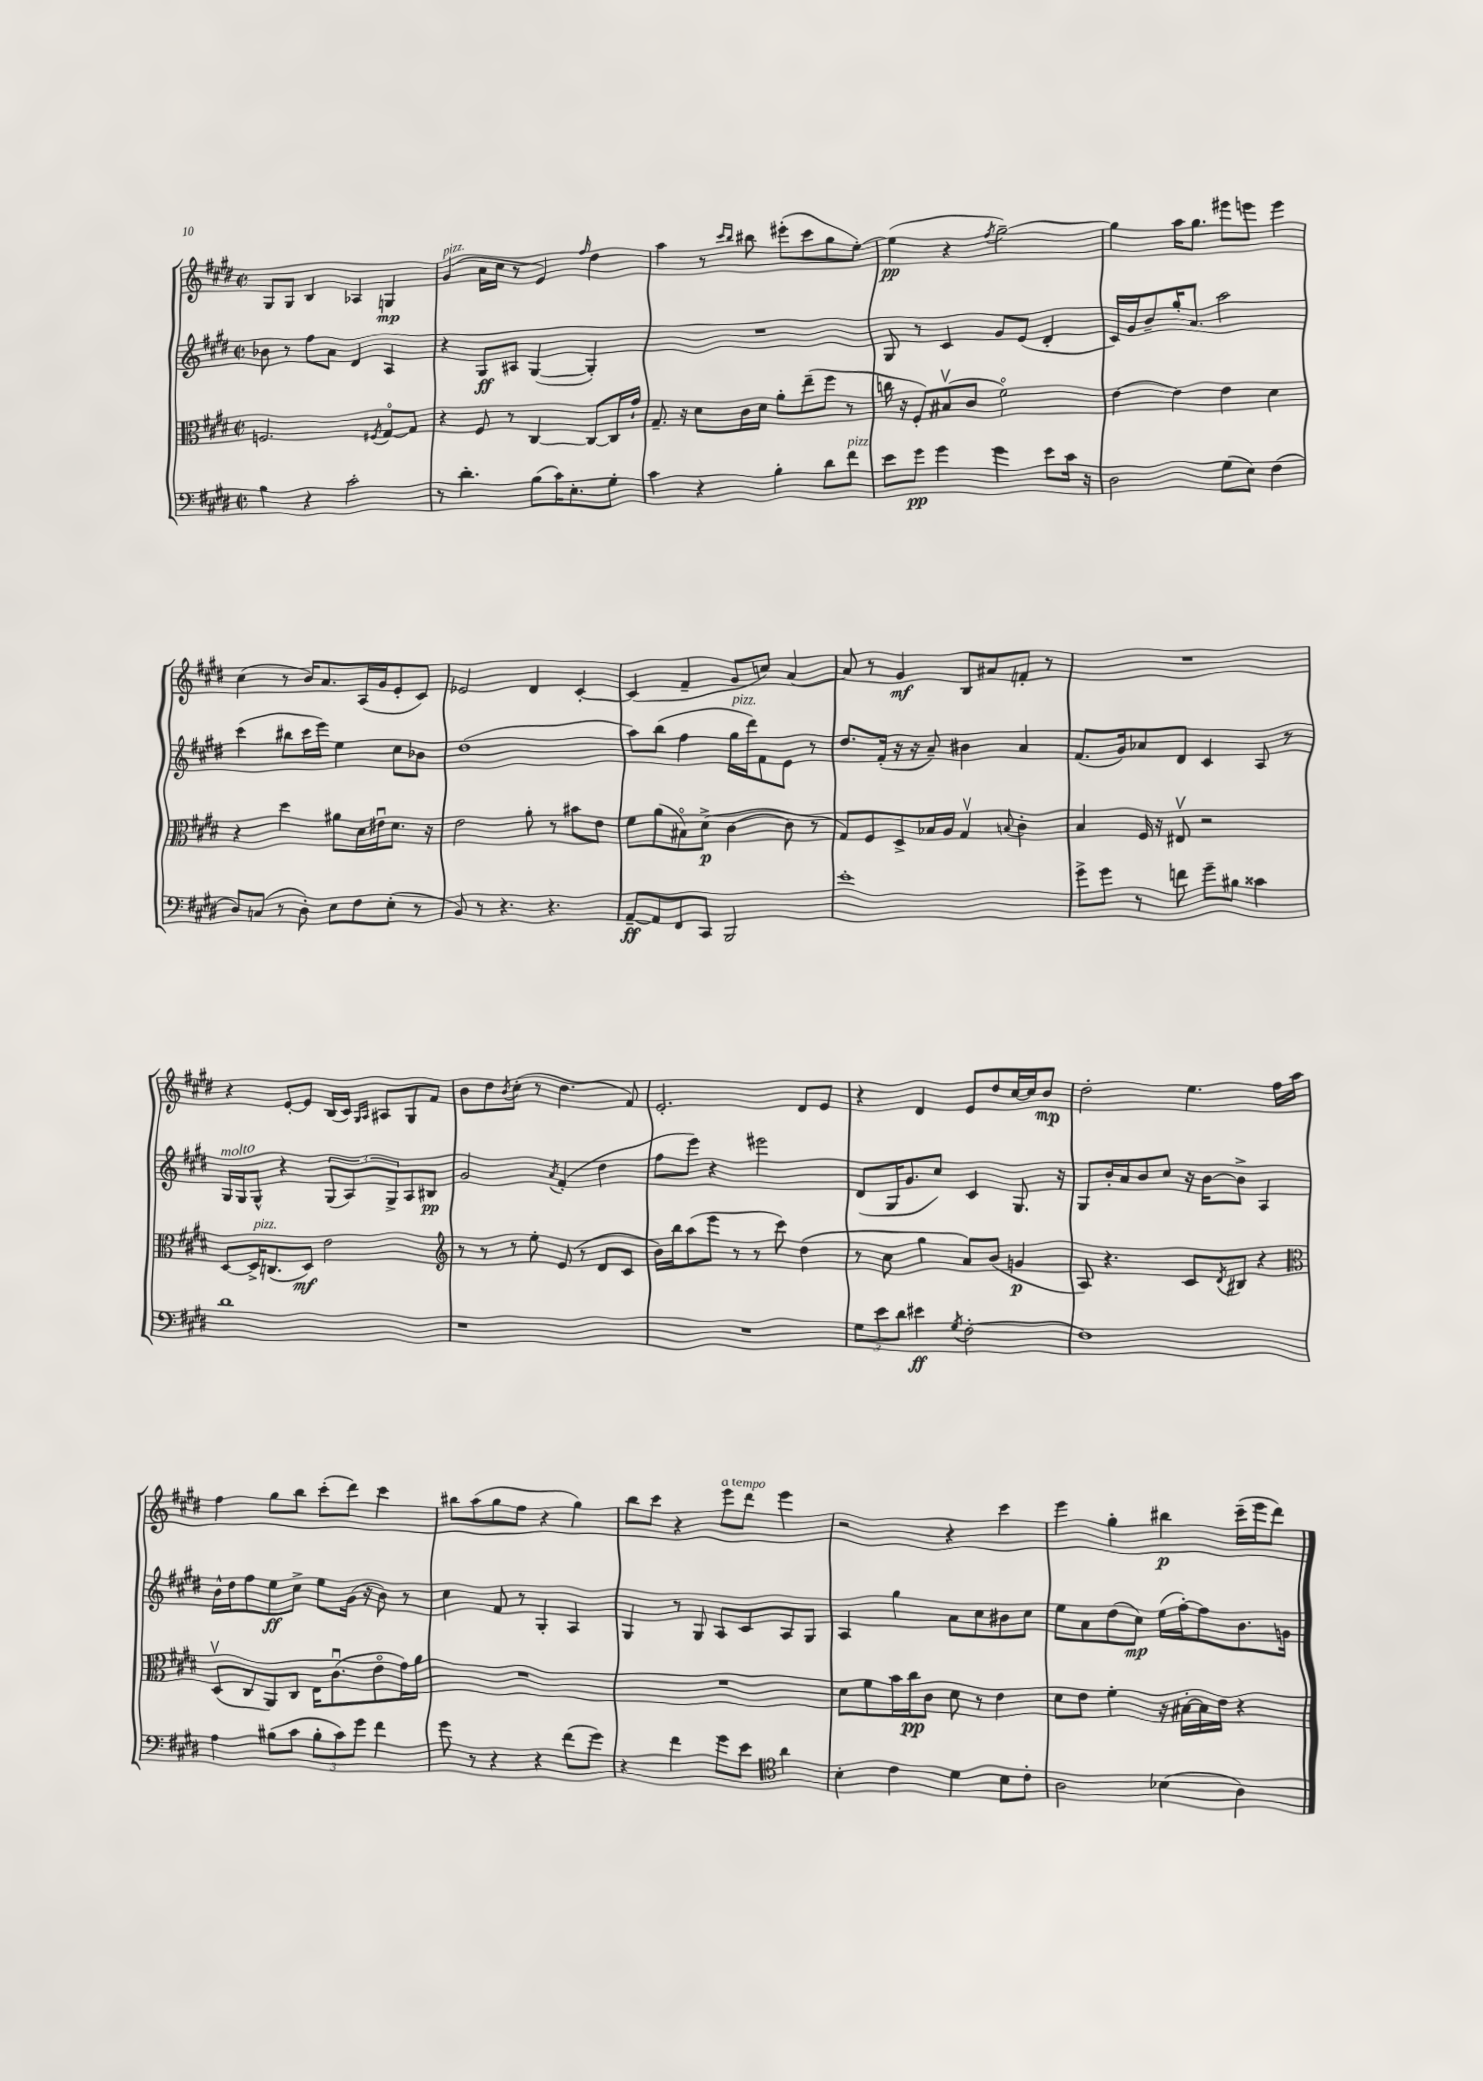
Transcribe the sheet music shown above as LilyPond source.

<<
\new StaffGroup <<
\new Staff = "s0" {
    \clef treble \key e \major \defaultTimeSignature \time 2/2
    gis8 gis8 b4 aes4 g4\mp |
    gis'4^\markup { \italic "pizz." }( a'16 cis''16 r8 e'4) \grace { fis''16 } dis''4 |
    a''4 r8 \grace { cis'''16 b''16 } bis''8 eis'''8-.( cis'''8 gis''8 e''8~-.) |
    e''4\pp( r4 \acciaccatura { fis''8 } gis''2~--) |
    gis''4 a''16 gis''8. eis'''8 e'''8 e'''4 |
    cis''4( r8 b'16) a'8. a16( gis'16 e'8-. cis'8) |
    ees'2 dis'4 cis'4~-. |
    cis'4( fis'4-- gis'8 c''8) a'4~ |
    a'8 r8 gis'4\mf b8 ais'8 f'8-. r8 |
    R1 |
    r4 e'8~-. e'8 b16( cis'16) \grace { gis16 a16 } ais8 gis8 fis'8 |
    b'8 dis''8 \acciaccatura { b'8 } cis''8-.( r8 dis''4. fis'8) |
    e'2.-. dis'8 e'8 |
    r4 dis'4 e'8 dis''8 cis''16~ cis''16 b'8\mp |
    dis''2-. e''4. fis''16 a''16 |
    fis''4 gis''8 b''8 cis'''8-.( dis'''8) cis'''4 |
    bis''8 a''8( gis''8 fis''8 r4 gis''4) |
    b''8 cis'''8 r4 e'''8^\markup { \italic "a tempo" } dis'''8 e'''4 |
    r2 r4 cis'''4 |
    e'''4 gis''4-. bis''4\p cis'''16--( e'''16 dis'''8) \bar "|." |
}
\new Staff = "s1" {
    \clef treble \key e \major \defaultTimeSignature \time 2/2
    bes'8 r8 fis''8 a'8 dis'4 a4 |
    r4 gis8\ff ais8 gis4~( gis4-.) |
    R1 |
    gis8 r8 cis'4 gis'8 e'8( dis'4-. |
    cis'16) gis'16 b'8-- gis''16-. a'8. a''2 |
    cis'''4( bis''8 cis'''16 e'''16) e''4 cis''8 bes'8 |
    dis''1( |
    a''8) b''8( fis''4 gis''16^\markup { \italic "pizz." } dis'''16) fis'8 e'8 r8 |
    dis''8. fis'16-.( r16 r16 a'8--) bis'4 a'4 |
    fis'8.( gis'16) aes'8 dis'8 cis'4 a8 r8 |
    gis16^\markup { \italic "molto" } gis16 gis8-^ r4 \tuplet 3/2 { gis8( a8) gis8-> } a8 bis8\pp |
    gis'2 \acciaccatura { a'8 } fis'4-.( dis''4 |
    fis''8 e'''8) r4 eis'''2 |
    dis'8( gis16 gis'8. cis''8) cis'4 gis8. r16 |
    gis8 b'16-. a'16 b'8 cis''8 r16 b'16~ b'8-> a4 |
    b'16-^ dis''16 fis''8 e''8\ff cis''8-> e''8 gis'16( r16 b'8) r8 |
    cis''4 fis'8 r8 gis4-. a4 |
    gis4 r8 gis8 a8 cis'8 a8 gis8 |
    a4 gis''4 a'8 cis''8 bis'8 cis''8 |
    e''8 a'8 dis''8( cis''8\mp) e''16( fis''16~-.) fis''8 b'8. g'16 \bar "|." |
}
\new Staff = "s2" {
    \clef alto \key e \major \defaultTimeSignature \time 2/2
    f2. \acciaccatura { fis8 } gis8~\flageolet gis8 |
    r4 fis8 r8 cis4~ cis8~ cis16 gis'16-! |
    gis8.-- r16 dis'8 cis'16 dis'16 a'8-. e''8--( fis''8 r8 |
    c''16 r16 fis8-.) bis8\upbow( cis'8 fis'2\flageolet) |
    e'4~ e'4 e'4 dis'4 |
    r4 dis''4 ais'8 dis'16 eis'16\downbow dis'8. r16 |
    e'2 a'8-. r8 bis'8 e'8 |
    fis'8 a'8( bis8\flageolet) dis'8->\p( cis'4~ cis'8 r8 |
    gis8) fis8 dis8-> bes16 a16 gis4\upbow \appoggiatura { b8 } cis'4-. |
    b4 fis16 r16 eis8\upbow r2 |
    dis8~ dis16->^\markup { \italic "pizz." } c8.( dis8\mf) e'2 |
    \clef treble r8 r8 r8 e''8-. e'8( r8 dis'8 cis'8 |
    b'16) b''16 a''8( e'''8 r8 r8 cis'''8) dis''4( |
    r8 cis''8 gis''4 a'8) b'8( g'4\p |
    a8) r4. cis'8 \acciaccatura { dis'8 } bis8 r4 |
    \clef alto dis8\upbow( cis8 a,8) cis8 e16 cis'8.\downbow( e'8\flageolet gis'16) a'16 |
    R1 |
    R1 |
    dis'8 fis'8 b'16 cis''16\pp cis'8 dis'8 r8 e'4 |
    dis'8 e'8 fis'4-. r16 bis16~-. bis16 e'16 r4 \bar "|." |
}
\new Staff = "s3" {
    \clef bass \key e \major \defaultTimeSignature \time 2/2
    b4 r4 cis'2-. |
    r8 dis'4.-. b8( cis'16) e8.-. gis8-. |
    cis'4 r4 b4-. dis'8 fis'8^\markup { \italic "pizz." } |
    e'8 gis'8\pp gis'4 gis'4 e'8 cis'16 r16 |
    dis2 gis8( e8) fis4( |
    dis8) c8( r8 dis8-.) e8 fis8 e8-.( r8 |
    b,8) r8 r4. r4. |
    a,8~--\ff a,8 fis,8 cis,8 b,,2 |
    e'1-. |
    gis'8-> gis'8 r8 f'8 gis'8-- bis8 cisis'4 |
    dis'1 |
    r1 |
    R1 |
    \tuplet 3/2 { gis8 e'8 dis'8 } eis'4\ff \acciaccatura { gis8 } fis2~-. |
    fis1 |
    a4 bis8( cis'8 \tuplet 3/2 { bis8-. cis'8) gis'8 } fis'4 |
    gis'8 r8 r4 r4 fis'8( gis'8) |
    r4 fis'4 gis'8 e'8 \clef tenor a'4 |
    b4-. cis'4 dis'4 b8 cis'8-. |
    a2 bes4( a4) \bar "|." |
}
>>
>>
\layout { \context { \Score \remove "Bar_number_engraver" } }
